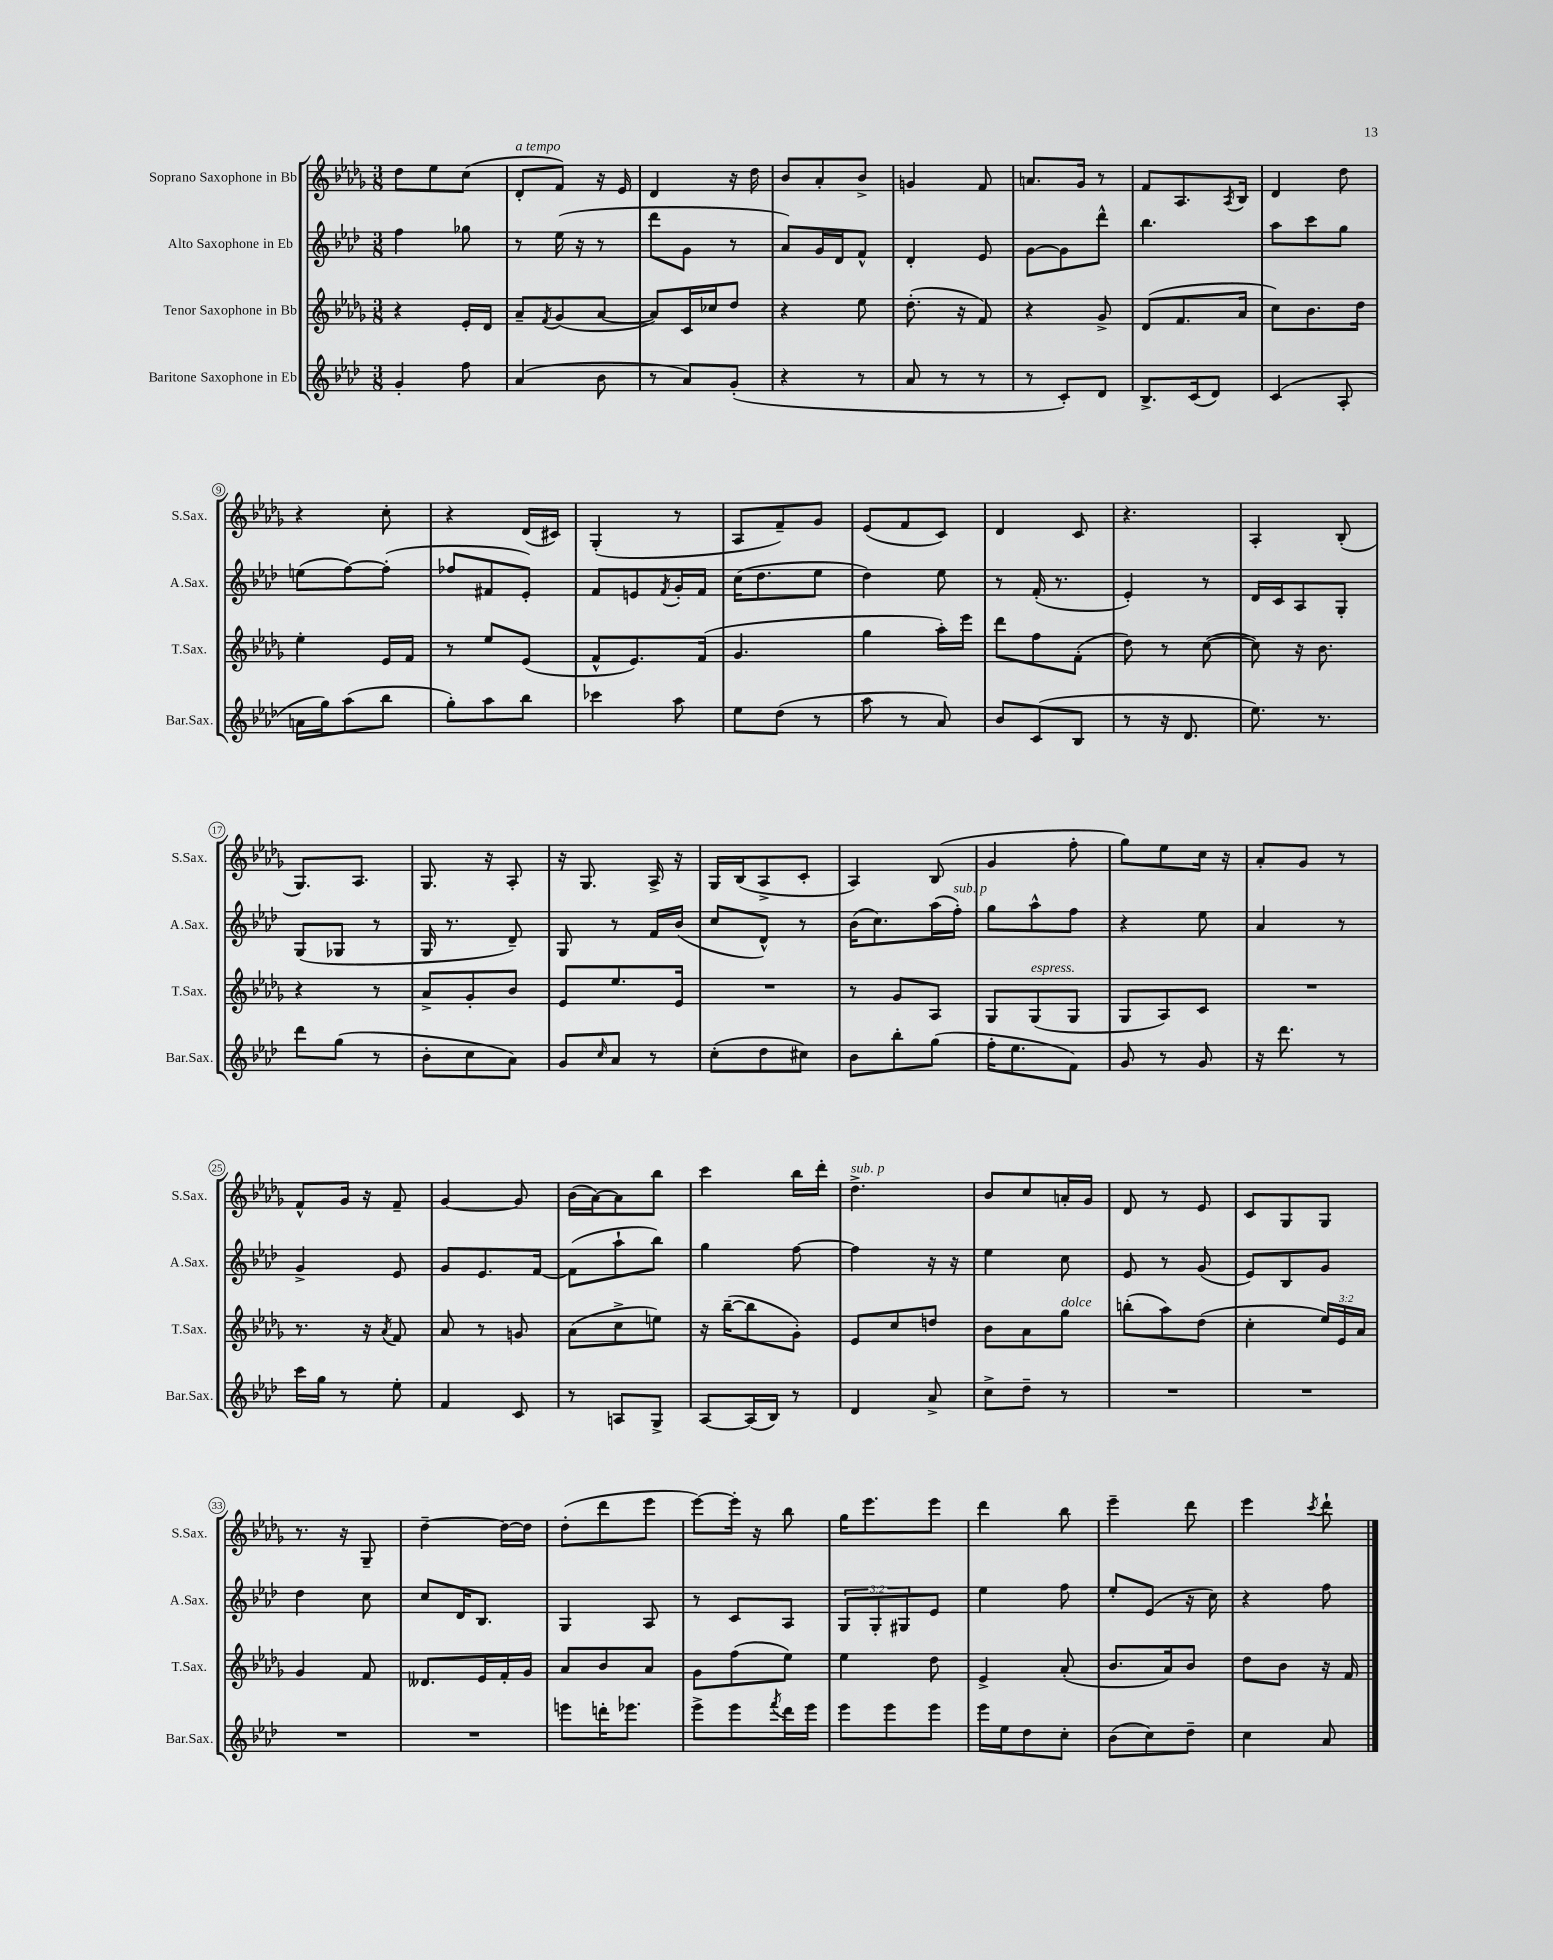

**kern	**kern	**kern	**kern
*staff4	*staff3	*staff2	*staff1
*clefG2	*clefG2	*clefG2	*clefG2
*k[b-e-a-d-]	*k[b-e-a-d-g-]	*k[b-e-a-d-]	*k[b-e-a-d-g-]
*M3/8	*M3/8	*M3/8	*M3/8
4g'/	4r	4ff\	8dd-\L
.	.	.	8ee-\
8ff\	16e-'/LL	8gg-\	(8cc\J
.	16d-/JJ	.	.
=	=	=	=
(4a-/	8a-~/L	8r	8d-'/L
.	8qf/	.	.
.	(8g-/	(16ee-\	8f/J)
.	.	16r	.
8b-\	[8a-/J	8r	16r
.	.	.	16e-/
=	=	=	=
8r	8a-/]L)	8ddd-\L	4d-/
8a-/L)	16c/L	8g\J	.
.	16cc-/J	.	.
(8g'/J	8dd-/J	8r	16r
.	.	.	16dd-\
=	=	=	=
4r	4r	8a-/L)	8b-/L
.	.	16g/L	8a-'/
.	.	16d-/J	.
8r	8ee-\	8f^^/J	8b-^/J
=	=	=	=
8a-/	(8.dd-'\	4d-'/	4g/
8r	.	.	.
.	16r	.	.
8r	8f/)	8e-/	8f/
=	=	=	=
8r	4r	[8g\L	8.a/L
8c'/L)	.	8g\]	.
.	.	.	16g-/Jk
8d-/J	8g-^/	8ddd-^^\J	8r
=	=	=	=
8.B-^/L	(8d-/L	4.bb-\	8f/L
.	8.f/	.	8.A-/
(16c/k	.	.	.
8d-/J)	.	.	.
.	.	.	8qA-/
.	16a-/Jk	.	16B-/Jk
=	=	=	=
(4c/	8cc\L)	8aa-\L	4d-/
.	8.b-\	8ccc\	.
8A-'/	.	8gg\J	8dd-\
.	16dd-\Jk	.	.
=	=	=	=
16a\LL	4ee-'\	(8ee\L	4r
16gg\J)	.	.	.
(8aa-\	.	[8ff\)	.
8bb-\J	16e-/LL	(8ff'\]J	8cc'\
.	16f/JJ	.	.
=	=	=	=
8gg'\L)	8r	8ff-/L	4r
8aa-\	8ee-/L	8f#/	.
8bb-\J	(8e-/J	8e-'/J)	(16d-/LL
.	.	.	16c#/JJ)
=	=	=	=
4ccc-\	8f^^/L	8f/L	(4G-'/
.	8.e-/)	8e/	.
.	.	8qf/	.
8aa-\	.	16g'/L	8r
.	(16f/Jk	16f/JJ	.
=	=	=	=
8ee-\L	4.g-/	(16cc\LK	8A-/L
.	.	8.dd-\	.
(8dd-\J	.	.	8f~/)
8r	.	8ee-\J	8g-/J
=	=	=	=
8aa-\	4gg-\	4dd-\)	(8e-/L
8r	.	.	8f/
8a-/)	16aa-'\LL)	8ee-\	8c/J)
.	16eee-\JJ	.	.
=	=	=	=
8b-/L	8ddd-\L	8r	4d-/
(8c/	8ff\	(16f'/	.
.	.	8.r	.
8B-/J	(8f'\J	.	8c/
=	=	=	=
8r	8dd-\)	4e-'/)	4.r
16r	8r	.	.
8.d-/	.	.	.
.	([8cc\	8r	.
=	=	=	=
8.ee-\)	8cc\])	16d-/LL	4A-'/
.	.	16c/J	.
.	16r	8A-/	.
8.r	8.b-\	.	.
.	.	8G'/J	(8B-'/
=	=	=	=
8ddd-\L	4r	(8G/L	8.G-/L)
(8gg\J	.	8G-/J	.
.	.	.	8.A-/J
8r	8r	8r	.
=	=	=	=
8b-'\L	8a-^/L	16G/	8.G-/
.	.	8.r	.
8cc\	8g-'/	.	.
.	.	.	16r
8a-\J)	8b-/J	8d-~/)	8A-'/
=	=	=	=
8g/L	8e-/L	8G/	16r
.	.	.	8.G-/
16qqcc/	.	.	.
8a-/J	8.ee-/	8r	.
8r	.	16f/LL	16A-^/
.	16e-/Jk	(16b-/JJ	16r
=	=	=	=
(8cc'\L	4.r	8cc/L	16G-/LL
.	.	.	(16B-/J
8dd-\	.	8d-^^/J)	8A-^/
8cc#\J)	.	8r	8c'/J
=	=	=	=
8b-\L	8r	(16b-\LK	4A-/)
.	.	8.cc\)	.
8bb-'\	8g-/L	.	.
(8gg\J	8A-/J	(16aa-\L	(8B-/
.	.	16ff'\JJ)	.
=	=	=	=
16ff'\LK	8G-/L	8gg\L	4g-/
8.ee-\	.	.	.
.	(8G-/	8aa-^^\	.
8f\J)	8G-/J	8ff\J	8ff'\
=	=	=	=
8g/	8G-/L	4r	8gg-\L)
8r	8A-/)	.	8ee-\
8g/	8c/J	8ee-\	16cc\Jk
.	.	.	16r
=	=	=	=
16r	4.r	4a-/	8a-'/L
8.ddd-\	.	.	.
.	.	.	8g-/J
8r	.	8r	8r
=	=	=	=
16ccc\LL	8.r	4g^/	8f^^/L
16gg\JJ	.	.	.
8r	.	.	16g-/Jk
.	16r	.	16r
.	8qa-/	.	.
8ee-'\	8f/	8e-/	8f~/
=	=	=	=
4f/	8a-/	8g/L	[4g-/
.	8r	8.e-/	.
8c/	8g/	.	8g-/]
.	.	[16f/Jk	.
=	=	=	=
8r	(8a-\L	(8f\]L	(16b-\LL
.	.	.	[16a-\J)
8A/L	8cc^\	8aa-`\	8a-\]
8G^/J	8ee\J)	8bb-\J)	8bb-\J
=	=	=	=
[8A-/L	16r	4gg\	4ccc\
.	([16bb-~\LK	.	.
(16A-/]L	8bb-\]	.	.
16B-/JJ)	.	.	.
8r	8g-'\J)	[8ff\	16bb-\LL
.	.	.	16ddd-'\JJ
=	=	=	=
4d-/	8e-/L	4ff\]	4.dd-^\
.	8cc/	.	.
8a-^/	8dd/J	16r	.
.	.	16r	.
=	=	=	=
8cc^\L	8b-\L	4ee-\	8b-/L
8dd-~\J	8a-\	.	8cc/
8r	8gg-\J	8cc\	16a'/L
.	.	.	16g-/JJ
=	=	=	=
4.r	(8bb'\L	8e-/	8d-/
.	8aa-\)	8r	8r
.	(8dd-\J	(8g/	8e-/
=	=	=	=
4.r	4cc'\	8e-/L)	8c/L
.	.	8B-/	8G-/
.	24ee-/LL)	8g/J	8G-/J
.	24e-/	.	.
.	24a-/JJ	.	.
=	=	=	=
4.r	4g-/	4dd-\	8.r
.	.	.	16r
.	8f/	8cc\	8G-~/
=	=	=	=
4.r	8.d--/L	8cc/L	[4dd-~\
.	.	16d-/K	.
.	16e-/L	8.B-/J	.
.	16f'/	.	16dd-\_LL
.	16g-/JJ	.	16dd-\]JJ
=	=	=	=
8eee\L	8a-/L	4G/	(8dd-'\L
16ddd'\K	8b-/	.	8ddd-\
8.eee-\J	.	.	.
.	8a-/J	8A-/	8eee-\J
=	=	=	=
8eee-^\L	8g-\L	8r	[8eee-\L)
8eee-\	(8ff\	8c/L	16eee-'\]Jk
.	.	.	16r
8qfff/	.	.	.
16ddd-\L	8ee-\J)	8A-/J	8bb-\
16eee-\JJ	.	.	.
=	=	=	=
8eee-\L	4ee-\	12G/L	16gg-\LK
.	.	.	8.eee-\
.	.	12G'/	.
8eee-\	.	.	.
.	.	12G#/	.
8eee-\J	8dd-\	8e-/J	8eee-\J
=	=	=	=
16eee-\LL	4e-^/	4ee-\	4ddd-\
16ee-\J	.	.	.
8dd-\	.	.	.
8cc'\J	(8a-'/	8ff\	8bb-\
=	=	=	=
(8b-\L	8.b-/L	8ee-'/L	4eee-~\
8cc\)	.	(8e-/J	.
.	16a-/k)	.	.
8dd-~\J	8b-/J	16r	8ddd-\
.	.	16cc\)	.
=	=	=	=
4cc\	8dd-\L	4r	4eee-\
.	8b-\J	.	.
.	.	.	8qccc/
8a-/	16r	8ff\	8ddd-`\
.	16f/	.	.
==	==	==	==
*-	*-	*-	*-
